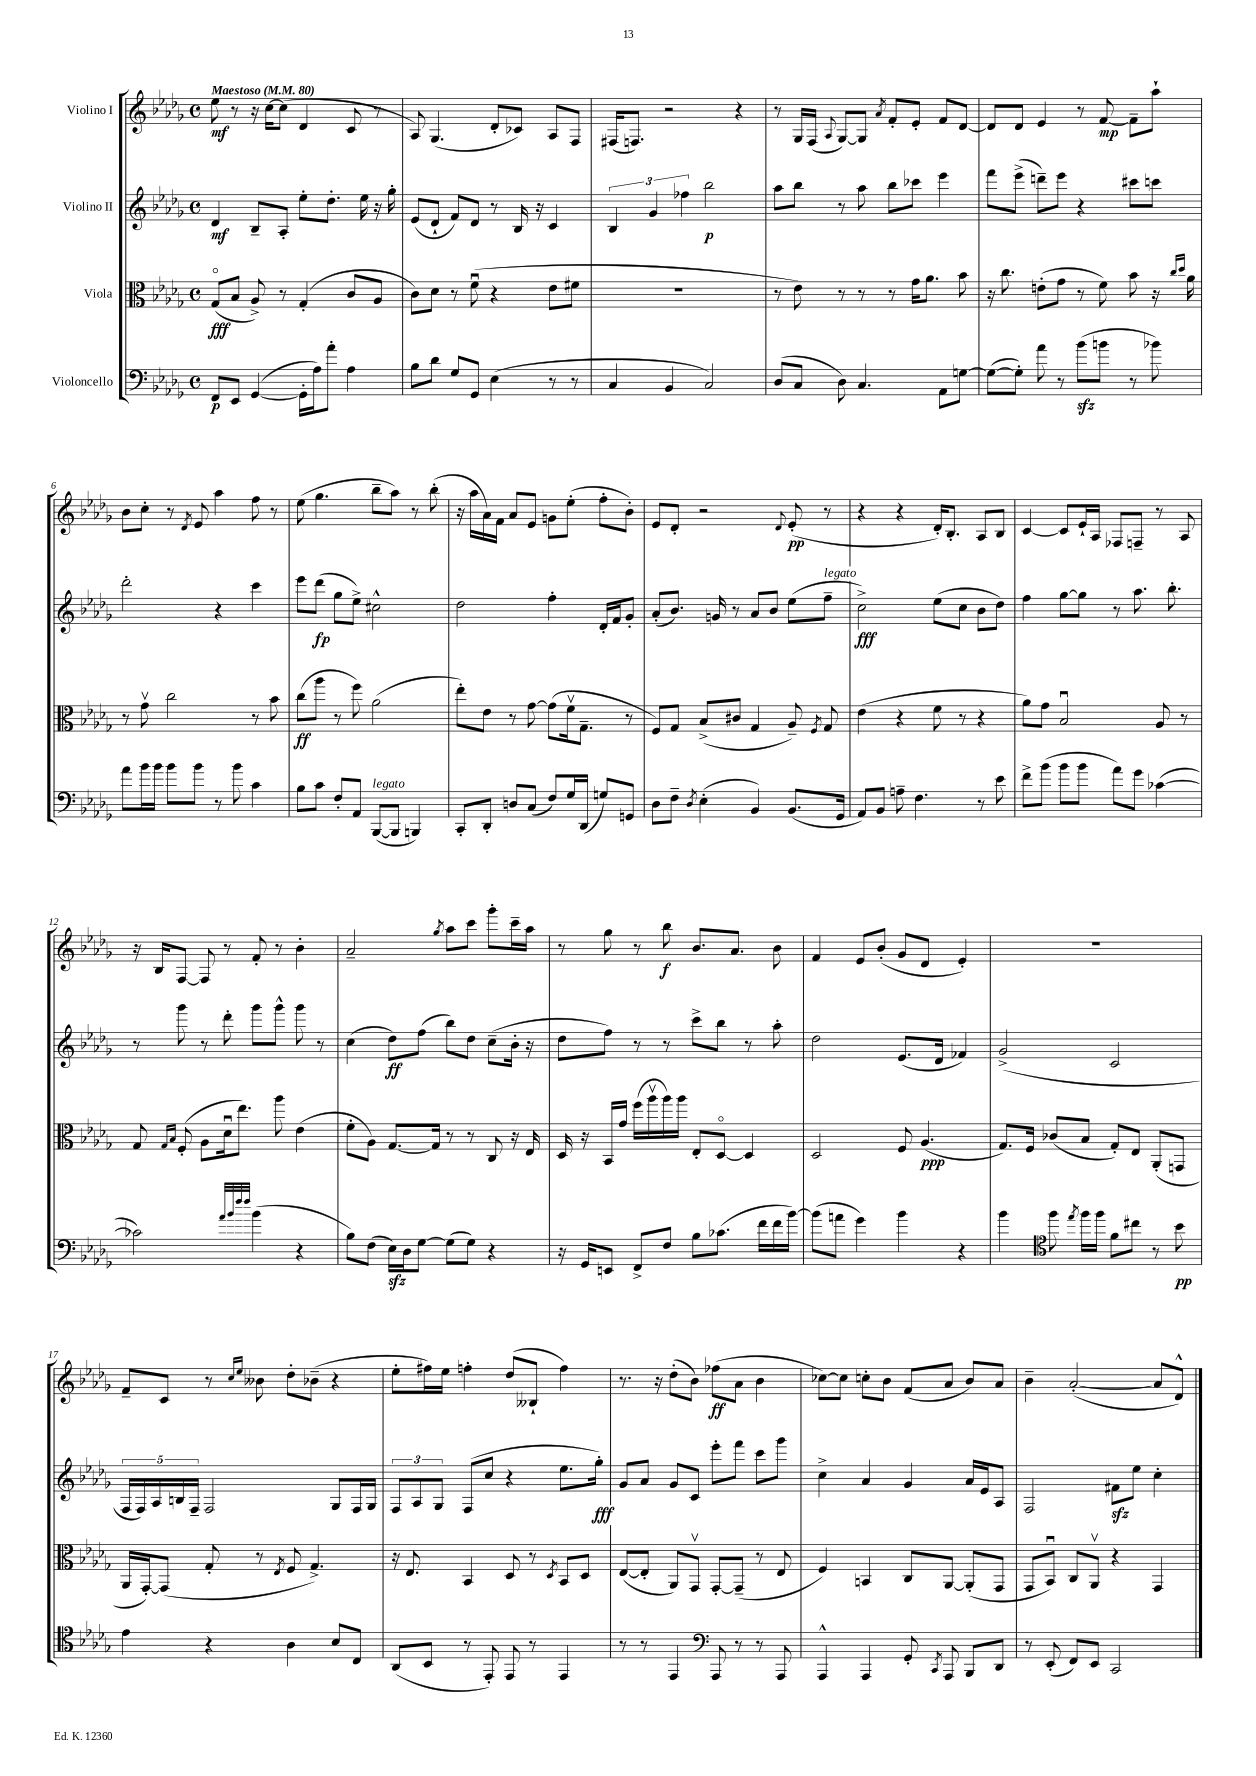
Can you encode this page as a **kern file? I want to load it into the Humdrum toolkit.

**kern	**dynam	**kern	**dynam	**kern	**dynam	**kern	**dynam
*part4	*part4	*part3	*part3	*part2	*part2	*part1	*part1
*staff4	*staff4	*staff3	*staff3	*staff2	*staff2	*staff1	*staff1
*I"Violoncello	*	*I"Viola	*	*I"Violino II	*	*I"Violino I	*
*clefF4	*	*clefC3	*	*clefG2	*	*clefG2	*
*k[b-e-a-d-g-]	*	*k[b-e-a-d-g-]	*	*k[b-e-a-d-g-]	*	*k[b-e-a-d-g-]	*
*M4/4	*	*M4/4	*	*M4/4	*	*M4/4	*
*met(c)	*	*met(c)	*	*met(c)	*	*met(c)	*
*MM80	*	*MM80	*	*MM80	*	*MM80	*
=1	=1	=1	=1	=1	=1	=1	=1
!	!	!	!	!	!	!LO:TX:a:B:t=Maestoso	!
8FF/L	p	(8G-/L	fff	4d-/	mf	8ee-\	mf
8EE-/J	.	8B-/J	.	.	.	8r	.
([4GG-/	.	8A-^/)	.	8B-~/L	.	16r	.
.	.	.	.	.	.	[16cc\KL	.
.	.	8r	.	8A-'/J	.	(8cc\J]	.
16GG-'\LL]	.	(4G-'/	.	8ee-'\L	.	4d-/	.
16A-\J)	.	.	.	.	.	.	.
8a-'\J	.	.	.	8.dd-'\J	.	.	.
4A-\	.	8c/L	.	.	.	8c/	.
.	.	.	.	16ee-\	.	.	.
.	.	8A-/J	.	16r	.	8r	.
.	.	.	.	16gg-'\	.	.	.
=2	=2	=2	=2	=2	=2	=2	=2
8B-\L	.	8c\L)	.	(8e-/L	.	8A-/)	.
8d-\J	.	8d-\J	.	8d-`/J	.	(4.G-/	.
8G-/L	.	8r	.	8f/L)	.	.	.
8GG-/J	.	(8fu\	.	8d-/J	.	.	.
(4E-\	.	4r	.	8r	.	8d-'/L	.
.	.	.	.	16B-/	.	8c-X/J)	.
.	.	.	.	16r	.	.	.
8r	.	8e-\L	.	4c/	.	8A-/L	.
8r	.	8f#X\J	.	.	.	8F/J	.
=3	=3	=3	=3	=3	=3	=3	=3
4C/	.	1r	.	6B-/	.	(16F#X/KL	.
.	.	.	.	.	.	8.Fn/J)	.
.	.	.	.	6g-/	.	.	.
4BB-/	.	.	.	.	.	2r	.
.	.	.	.	6ff-X\	.	.	.
2C/)	.	.	.	2bb-\	p	.	.
.	.	.	.	.	.	4r	.
=4	=4	=4	=4	=4	=4	=4	=4
(8D-/L	.	8r	.	8aa-\L	.	8r	.
8C/J	.	8e-\)	.	8bb-\J	.	16G-/LL	.
.	.	.	.	.	.	(16F/JJ	.
.	.	.	.	.	.	8qqA-/	.
8D-\)	.	8r	.	8r	.	[8G-/L)	.
4.C/	.	8r	.	8aa-\	.	8G-/J]	.
.	.	.	.	.	.	8qa-/	.
.	.	8r	.	8bb-\L	.	8f'/L	.
.	.	16g-\KL	.	8ccc-X\J	.	8e-'/J	.
.	.	8.a-\J	.	.	.	.	.
8AA-\L	.	.	.	4eee-\	.	8f/L	.
[8Gn\J	.	8b-\	.	.	.	[8d-/J	.
=5	=5	=5	=5	=5	=5	=5	=5
(8G\L_	.	16r	.	8fff\L	.	8d-/L]	.
.	.	8.cc\	.	.	.	.	.
8G'\J])	.	.	.	(8eee-^\J	.	8d-/J	.
8a-\	.	(8en'\L	.	8dddn~\L)	.	4e-/	.
8r	.	8g-\J	.	8eee-\J	.	.	.
(8b-zz\L	.	8r	.	4r	.	8r	.
8bn\J	.	8f\)	.	.	.	[8f/	mp
8r	.	8b-\	.	8ccc#X\L	.	8f~\L]	.
8b-X\)	.	16r	.	8cccn\J	.	8aa-`\J	.
.	.	16qqcc/LL	.	.	.	.	.
.	.	16qqdd-/JJ	.	.	.	.	.
.	.	16a-\	.	.	.	.	.
!!LO:LB:g=z
=6	=6	=6	=6	=6	=6	=6	=6
8a-\L	.	8r	.	2ddd-'\	.	8b-\L	.
16b-\L	.	8g-v\	.	.	.	8cc'\J	.
16b-\JJ	.	.	.	.	.	.	.
8b-\L	.	2cc\	.	.	.	8r	.
.	.	.	.	.	.	8qd-/	.
8b-\J	.	.	.	.	.	8e-/	.
8r	.	.	.	4r	.	4aa-\	.
8b-\	.	.	.	.	.	.	.
4c\	.	8r	.	4ccc\	.	8ff\	.
.	.	8b-\	.	.	.	8r	.
=7	=7	=7	=7	=7	=7	=7	=7
8B-\L	.	(8cc\L	ff	8eee-\L	.	(8ee-\	.
8c\J	.	8aa-\J	.	(8ddd-\J	fp	4.gg-\	.
8F'/L	.	8r	.	8gg-\L	.	.	.
8AA-/J	.	8ff\)	.	8ee-^\J)	.	.	.
!LO:TX:a:i:t=legato	!	!	!	!	!	!	!
([8BBB-/L	.	(2a-\	.	2cc#X^^\	.	8bb-~\L	.
8BBB-/J]	.	.	.	.	.	8aa-\J)	.
4BBBn/)	.	.	.	.	.	8r	.
.	.	.	.	.	.	(8bb-'\	.
=8	=8	=8	=8	=8	=8	=8	=8
8CC'/L	.	8ee-'\L)	.	2dd-\	.	16r	.
.	.	.	.	.	.	16aa-\LL	.
8DD-'/J	.	8e-\J	.	.	.	16a-\)	.
.	.	.	.	.	.	16f\JJ	.
8Dn/L	.	8r	.	.	.	8a-/L	.
(8C/J	.	[8g-\	.	.	.	8e-/J	.
8F/L)	.	(8g-\L]	.	4ff'\	.	8gn\L	.
16G-/L	.	16fv\k	.	.	.	(8ee-'\J	.
(16DD-/JJ	.	8.G-~\J	.	.	.	.	.
8Gn/L)	.	.	.	16d-'/LL	.	8ff'\L	.
.	.	.	.	16f/J	.	.	.
8GGn/J	.	8r	.	8g-'/J	.	8b-'\J)	.
=9	=9	=9	=9	=9	=9	=9	=9
8D-\L	.	8F/L)	.	(8a-'/L	.	8e-/L	.
8F~\J	.	8G-/J	.	8.b-/J)	.	8d-'/J	.
8qD-/	.	.	.	.	.	.	.
(4E-'\	.	(8B-^/L	.	.	.	2r	.
.	.	.	.	16gn/	.	.	.
.	.	8c#X/J	.	8r	.	.	.
4BB-/)	.	4G-/	.	8a-/L	.	.	.
.	.	.	.	8b-/J	.	.	.
.	.	.	.	.	.	8qqd-/	.
(8.BB-/L	.	8A-~/)	.	(8ee-\L	.	(8e-'/	pp
.	.	8qF/	.	.	.	.	.
!	!	!	!	!LO:TX:a:i:t=legato	!	!	!
.	.	8G-/	.	8ff~\J	.	8r	.
16GG-/Jk	.	.	.	.	.	.	.
=10	=10	=10	=10	=10	=10	=10	=10
8AA-/L)	.	(4e-\	.	2cc^\)	fff	4r	.
8BB-/J	.	.	.	.	.	.	.
8An~\	.	4r	.	.	.	4r	.
4.F\	.	.	.	.	.	.	.
.	.	8f\	.	(8ee-\L	.	16d-'/KL)	.
.	.	.	.	.	.	8.B-'/J	.
.	.	8r	.	8cc\J	.	.	.
8r	.	4r	.	8b-\L	.	8A-/L	.
8e-\	.	.	.	8dd-\J)	.	8B-/J	.
=11	=11	=11	=11	=11	=11	=11	=11
8f^\L	.	8a-\L)	.	4ff\	.	[4c/	.
(8b-\J	.	8g-\J	.	.	.	.	.
8b-\L	.	2B-u/	.	[8gg-\L	.	8c/L]	.
8b-\J	.	.	.	8gg-\J]	.	16e-`/L	.
.	.	.	.	.	.	16A-/JJ	.
8a-\L)	.	.	.	8r	.	8F-X/L	.
8g-\J	.	.	.	8.aa-\	.	8Fn~/J	.
([4c-X\	.	8A-/	.	.	.	8r	.
.	.	.	.	8.bb-'\	.	.	.
.	.	8r	.	.	.	8A-/	.
!!LO:LB:g=z
=12	=12	=12	=12	=12	=12	=12	=12
2c-X\])	.	8G-/	.	8r	.	16r	.
.	.	.	.	.	.	16B-/KL	.
.	.	16qqG-/LL	.	.	.	.	.
.	.	16qqB-/JJ	.	.	.	.	.
.	.	(8F'/	.	8ggg-\	.	[8F/J	.
.	.	8A-\L	.	8r	.	8F/]	.
.	.	16d-u\k	.	8ddd-'\	.	8r	.
.	.	8.ee-\J)	.	.	.	.	.
32qqa-/LLL	.	.	.	.	.	.	.
32qqb-/	.	.	.	.	.	.	.
32qqff/	.	.	.	.	.	.	.
32qqff/JJJ	.	.	.	.	.	.	.
(4b-\	.	.	.	8ggg-\L	.	8f'/	.
.	.	8aa-\	.	8ggg-^^\J	.	8r	.
4r	.	(4e-\	.	8ggg-\	.	4b-'\	.
.	.	.	.	8r	.	.	.
=13	=13	=13	=13	=13	=13	=13	=13
8B-\L)	.	8f'\L	.	(4cc\	.	2a-~/	.
(8F\J	.	8A-\J)	.	.	.	.	.
16E-zz\LL)	.	[8.G-/L	.	8dd-\L)	ff	.	.
16D-\J	.	.	.	.	.	.	.
[8G-\J	.	.	.	(8ff\J	.	.	.
.	.	16G-/Jk]	.	.	.	.	.
.	.	.	.	.	.	8qgg-/	.
(8G-\L]	.	8r	.	8bb-\L)	.	8aa-\L	.
8G-\J)	.	8r	.	8dd-\J	.	8ccc\J	.
4r	.	8C/	.	(8cc~\L	.	8ggg-'\L	.
.	.	16r	.	16b-'\Jk	.	16ccc~\L	.
.	.	16E-/	.	16r	.	16aa-\JJ	.
=14	=14	=14	=14	=14	=14	=14	=14
16r	.	16D-/	.	8dd-\L	.	8r	.
16GG-/KL	.	16r	.	.	.	.	.
8EEn/J	.	16BB-/LL	.	8ff\J)	.	8gg-\	.
.	.	16g-/JJ	.	.	.	.	.
8FF^/L	.	(16ff\LL	.	8r	.	8r	.
.	.	16aa-v\	.	.	.	.	.
8F/J	.	16aa-\)	.	8r	.	8bb-\	f
.	.	16aa-\JJ	.	.	.	.	.
8B-\L	.	8E-'/L	.	8ccc^\L	.	8.b-/L	.
(8.c-X\J	.	[8D-/J	.	8bb-\J	.	.	.
.	.	.	.	.	.	8.a-/J	.
.	.	4D-/]	.	8r	.	.	.
16f\LL	.	.	.	.	.	.	.
16f\	.	.	.	8aa-'\	.	8b-\	.
[16b-\JJ)	.	.	.	.	.	.	.
=15	=15	=15	=15	=15	=15	=15	=15
(8b-\L]	.	2D-/	.	2dd-\	.	4f/	.
8an\J	.	.	.	.	.	.	.
4g-\)	.	.	.	.	.	8e-/L	.
.	.	.	.	.	.	(8b-'/J	.
4b-\	.	8F/	.	(8.e-/L	.	8g-/L	.
.	.	(4.A-/	ppp	.	.	8d-/J	.
.	.	.	.	16d-/Jk	.	.	.
4r	.	.	.	4f-X/)	.	4e-'/)	.
=16	=16	=16	=16	=16	=16	=16	=16
4b-\	.	8.G-/L)	.	(2g-^/	.	1r	.
.	.	16F/Jk	.	.	.	.	.
*clefC4	*	*	*	*	*	*	*
8ff\	.	(8c-X/L	.	.	.	.	.
8qee-/	.	.	.	.	.	.	.
16ff\LL	.	8B-/J	.	.	.	.	.
16ff\JJ	.	.	.	.	.	.	.
8f\L	.	8G-'/L)	.	2c/	.	.	.
8cc#X\J	.	8E-/J	.	.	.	.	.
8r	.	(8AA-'/L	.	.	.	.	.
8b-\	pp	8GGn/J	.	.	.	.	.
!!LO:LB:g=z
=17	=17	=17	=17	=17	=17	=17	=17
4e-\	.	16AA-/LL	.	20F/LL	.	8f~/L	.
.	.	.	.	20F/)	.	.	.
.	.	[16GG-'/J)	.	.	.	.	.
.	.	.	.	20A-/	.	.	.
.	.	(8GG-/J]	.	.	.	8c/J	.
.	.	.	.	20Bn/	.	.	.
.	.	.	.	20F~/JJ	.	.	.
4r	.	8G-'/	.	2F/	.	8r	.
.	.	.	.	.	.	16qqcc/LL	.
.	.	.	.	.	.	16qqee-/JJ	.
.	.	8r	.	.	.	8b--X\	.
.	.	8qE-/	.	.	.	.	.
4A-\	.	8F/	.	.	.	8dd-'\L	.
.	.	4.G-^/)	.	.	.	(8b-X~\J	.
8B-/L	.	.	.	8G-/L	.	4r	.
8C/J	.	.	.	16F/L	.	.	.
.	.	.	.	16G-/JJ	.	.	.
=18	=18	=18	=18	=18	=18	=18	=18
(8AA-/L	.	16r	.	12F/L	.	8ee-'\L	.
.	.	8.E-/	.	.	.	.	.
.	.	.	.	12A-/	.	.	.
8BB-/J	.	.	.	.	.	16ff#X\L)	.
.	.	.	.	12G-/J	.	.	.
.	.	.	.	.	.	16ee-\JJ	.
8r	.	4BB-/	.	(8F/L	.	4ffn'\	.
8EE-'/)	.	.	.	8cc/J	.	.	.
8EE-/	.	8D-/	.	4r	.	(8dd-/L	.
8r	.	8r	.	.	.	8B--X`/J	.
.	.	8qD-/	.	.	.	.	.
4EE-/	.	8BB-/L	.	8.ee-\L	.	4ff\)	.
.	.	8D-/J	.	.	.	.	.
.	.	.	.	16gg-'\Jk)	fff	.	.
=19	=19	=19	=19	=19	=19	=19	=19
8r	.	([8E-/L	.	8g-/L	.	8.r	.
8r	.	8E-'/J]	.	8a-/J	.	.	.
.	.	.	.	.	.	16r	.
4EE-/	.	8AA-/L)	.	8g-/L	.	(8dd-'\L	.
.	.	8GG-v/J	.	8c/J	.	8b-\J)	.
*clefF4	*	*	*	*	*	*	*
8AAA-/	.	[8GG-'/L	.	8eee-'\L	.	(8ff-X\L	ff
8r	.	(8GG-~/J]	.	8fff\J	.	8a-\J	.
8r	.	8r	.	8ccc\L	.	4b-\	.
8AAA-/	.	8E-/	.	8ggg-\J	.	.	.
=20	=20	=20	=20	=20	=20	=20	=20
4AAA-^^/	.	4F/)	.	4cc^\	.	[8cc-X\L)	.
.	.	.	.	.	.	8cc-\J]	.
4AAA-/	.	4BBn/	.	4a-/	.	8ccn'\L	.
.	.	.	.	.	.	8b-\J	.
8GG-'/	.	8C/L	.	4g-/	.	(8f/L	.
8qCC/	.	.	.	.	.	.	.
8AAA-/	.	[8AA-/J	.	.	.	8a-/J	.
8BBB-/L	.	(8AA-'/L]	.	16a-/LL	.	8b-/L)	.
.	.	.	.	16e-/J	.	.	.
8DD-/J	.	8GG-/J	.	8A-/J	.	8a-/J	.
=21	=21	=21	=21	=21	=21	=21	=21
8r	.	8GG-/L	.	2F/	.	4b-~\	.
(8EE-'/	.	8BB-u/J)	.	.	.	.	.
8FF/L)	.	8C/L	.	.	.	([2a-'/	.
8EE-/J	.	8AA-v/J	.	.	.	.	.
2CC/	.	4r	.	8f#Xzz\L	.	.	.
.	.	.	.	8ee-\J	.	.	.
.	.	4GG-/	.	4cc'\	.	8a-/L]	.
.	.	.	.	.	.	8d-^^/J)	.
==	==	==	==	==	==	==	==
*-	*-	*-	*-	*-	*-	*-	*-
